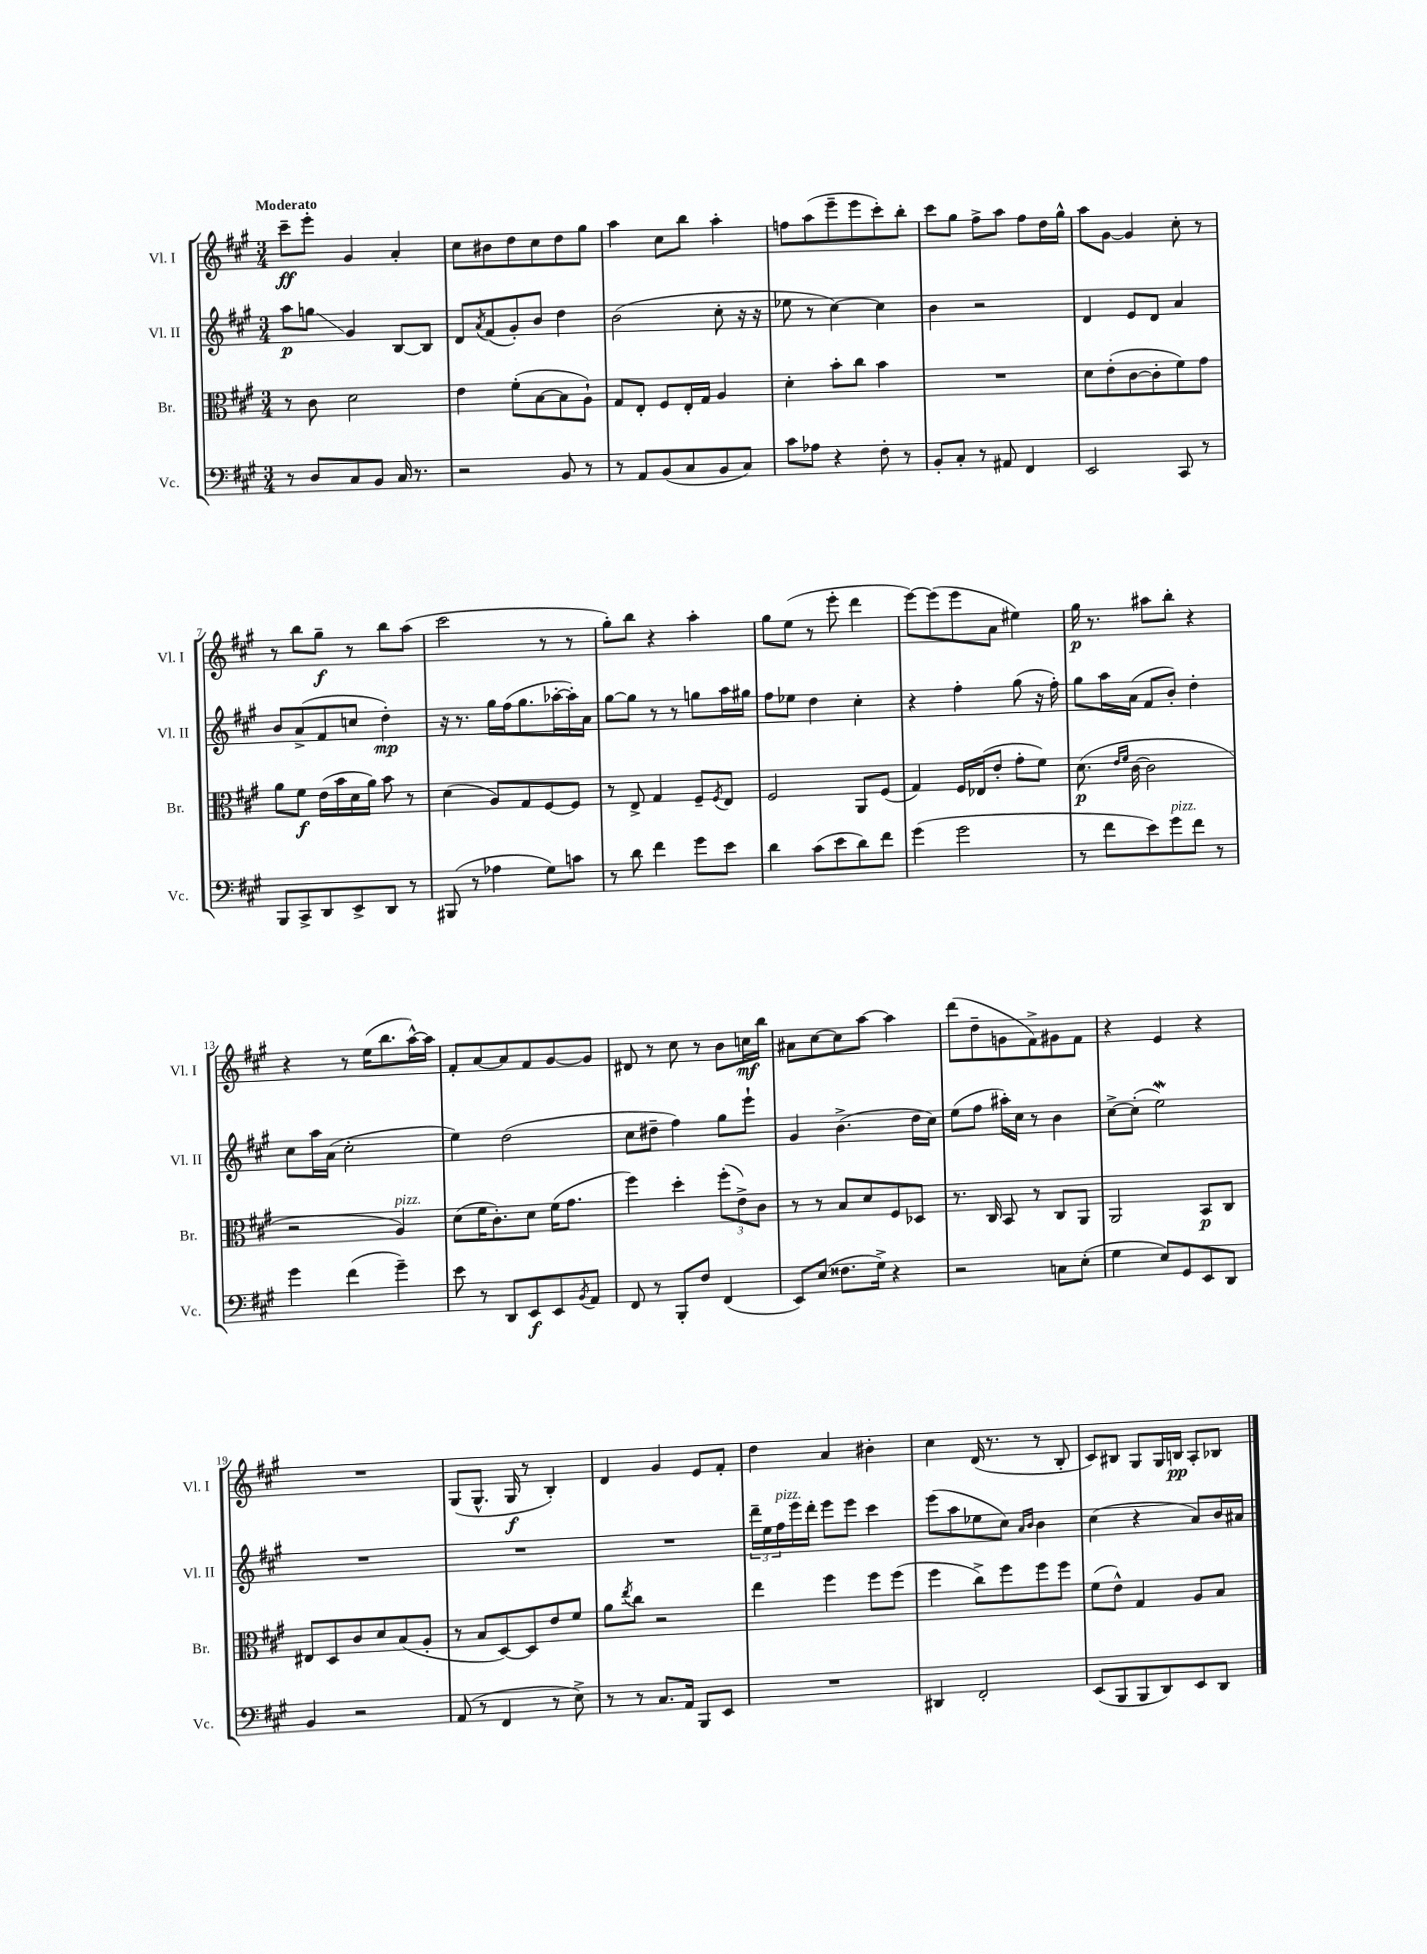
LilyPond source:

<<
\new StaffGroup <<
\new Staff = "s0" \with { instrumentName = "Vl. I" shortInstrumentName = "Vl. I" } {
    \clef treble \key a \major \numericTimeSignature \time 3/4 \tempo "Moderato"
    cis'''8--\ff e'''8-. gis'4 a'4-. |
    cis''8 bis'8 d''8 cis''8 d''8 gis''8 |
    a''4 cis''8 b''8 a''4-. |
    f''8 a''8( e'''8-- e'''8 cis'''8-.) b''8-. |
    cis'''8 gis''8 fis''8-> a''8 fis''8 d''16 gis''16-^ |
    a''8 gis'8~ gis'4 cis''8-. r8 |
    r8 b''8 gis''8--\f r8 b''8 a''8( |
    cis'''2 r8 r8 |
    gis''8-.) b''8 r4 a''4-. |
    gis''8 e''8( r8 e'''8-. d'''4 |
    e'''8~) e'''8( e'''8 a'8 eis''4) |
    gis''16\p r8. ais''8 b''8-. r4 |
    r4 r8 e''16( b''8. a''16~-^) a''16 |
    fis'8-. a'8~ a'8 fis'8 gis'8~ gis'8 |
    dis'8 r8 cis''8 r8 b'8 c''16\mf b''16 |
    ais'8 cis''8~ cis''8 a''8~ a''4 |
    d'''8( d''8-- g'8 fis'8->) gis'8 fis'8 |
    r4 e'4 r4 |
    R2. |
    gis8( gis8.-^ gis16\f r8 b4-.) |
    d'4 gis'4 e'8 fis'8-. |
    d''4 a'4 bis'4-. |
    cis''4 d'16( r8. r8 b8-. |
    cis'8) bis8 gis8 gis16 b16\pp a8-. bes8 \bar "|." |
}
\new Staff = "s1" \with { instrumentName = "Vl. II" shortInstrumentName = "Vl. II" } {
    \clef treble \key a \major \numericTimeSignature \time 3/4
    a''8\p g''8\glissando gis'4 b8~ b8 |
    d'8 \acciaccatura { a'8 } fis'8( gis'8-.) b'8 d''4 |
    b'2( cis''8-. r16 r16 |
    ees''8 r8 cis''4~) cis''4 |
    b'4 r2 |
    d'4 e'8 d'8 a'4 |
    b'8 a'8->( fis'8 c''8 d''4-.\mp) |
    r16 r8. gis''16 fis''16( gis''8. aes''16~-. aes''16-.) a'16 |
    gis''8~ gis''8 r8 r8 g''8 a''16 gis''16 |
    fis''8 ees''8 d''4 cis''4-. |
    r4 fis''4-. gis''8( r16 fis''16-.) |
    gis''8 a''16 a'16( fis'8 b'8-.) d''4-. |
    cis''8 a''16 a'16( cis''2-. |
    e''4) d''2( |
    cis''8 dis''8-- fis''4) gis''8 e'''8-! |
    gis'4 b'4.->( d''16 cis''16) |
    e''8( fis''8 ais''16-.) cis''16 r8 b'4 |
    cis''8~-> cis''8-.( e''2\mordent) |
    R2. |
    R2. |
    R2. |
    \tuplet 3/2 { d'''16-- e''16 fis''16^\markup { \italic "pizz." } } e'''16 d'''16-. e'''8 e'''8 cis'''4 |
    e'''8( a''8 ees''8 cis''8) \grace { a'16 b'16 } b'4 |
    cis''4( r4 a'8) b'16 ais'16 \bar "|." |
}
\new Staff = "s2" \with { instrumentName = "Br." shortInstrumentName = "Br." } {
    \clef alto \key a \major \numericTimeSignature \time 3/4
    r8 cis'8 d'2 |
    e'4 fis'8-.( b8~ b8 a8-!) |
    gis8 e8-. fis8 e16-. gis16 a4 |
    d'4-. b'8-. cis''8 b'4 |
    R2. |
    d'8 e'8-.( cis'8~ cis'8-. fis'8) gis'8 |
    a'8 fis'8\f e'16( b'16 d'16 a'16) b'8 r8 |
    d'4( a8) gis8 fis8~ fis8 |
    r8 e8-> gis4 fis8-- \acciaccatura { fis8 } e8 |
    fis2 a,8 fis8( |
    gis4) fis16 ees16( e'8-. gis'8-. fis'8) |
    d'8.\p( \grace { e'16 fis'16 } cis'16~ cis'2 |
    r2 a4^\markup { \italic "pizz." }) |
    d'8( fis'16 cis'8.-.) d'8 fis'16( gis'8. |
    fis''4) d''4-. \tuplet 3/2 { fis''8-.( e'8->) cis'8 } |
    r8 r8 b8 d'8 fis8 des8 |
    r8. cis16 b,8 r8 cis8 a,8 |
    a,2 b,8\p cis8 |
    eis8 d8 cis'8 d'8 b8( a8-. |
    r8 b8 d8~) d8 e'8 fis'8 |
    a'8 \acciaccatura { e''8 } cis''8 r2 |
    e''4 fis''4 fis''8 fis''8( |
    fis''4 cis''8->) fis''8 fis''8 fis''8 |
    fis'8( e'8-^) gis4 a8 b8 \bar "|." |
}
\new Staff = "s3" \with { instrumentName = "Vc." shortInstrumentName = "Vc." } {
    \clef bass \key a \major \numericTimeSignature \time 3/4
    r8 d8 cis8 b,8 cis16 r8. |
    r2 b,8 r8 |
    r8 a,8 b,8( cis8 b,8 cis8) |
    cis'8 aes8 r4 fis8-. r8 |
    b,8-. cis8-. r8 ais,8 fis,4 |
    e,2 cis,8 r8 |
    b,,8 cis,8-> d,8 e,8-> d,8 r8 |
    bis,,8( r8 aes4 gis8) c'8 |
    r8 d'8 fis'4 gis'8 e'8 |
    d'4 cis'8( e'8 d'8) fis'8 |
    gis'4( gis'2 |
    r8 fis'8 e'8) gis'8^\markup { \italic "pizz." } fis'8 r8 |
    gis'4 fis'4( gis'4--) |
    e'8 r8 d,8 e,8\f e,8 \acciaccatura { b,8 } a,8 |
    fis,8 r8 b,,8-. fis8 fis,4( |
    e,8) e8( fisis8. gis16->) r4 |
    r2 c8 e8-.( |
    gis4 e8) gis,8 e,8 d,8 |
    b,4 r2 |
    a,8( r8 fis,4 r8 e8->) |
    r8 r8 cis8. a,16 b,,8 e,8 |
    R2. |
    dis,4 fis,2-. |
    e,8( b,,8 b,,8 d,8) e,8 d,8 \bar "|." |
}
>>
>>
